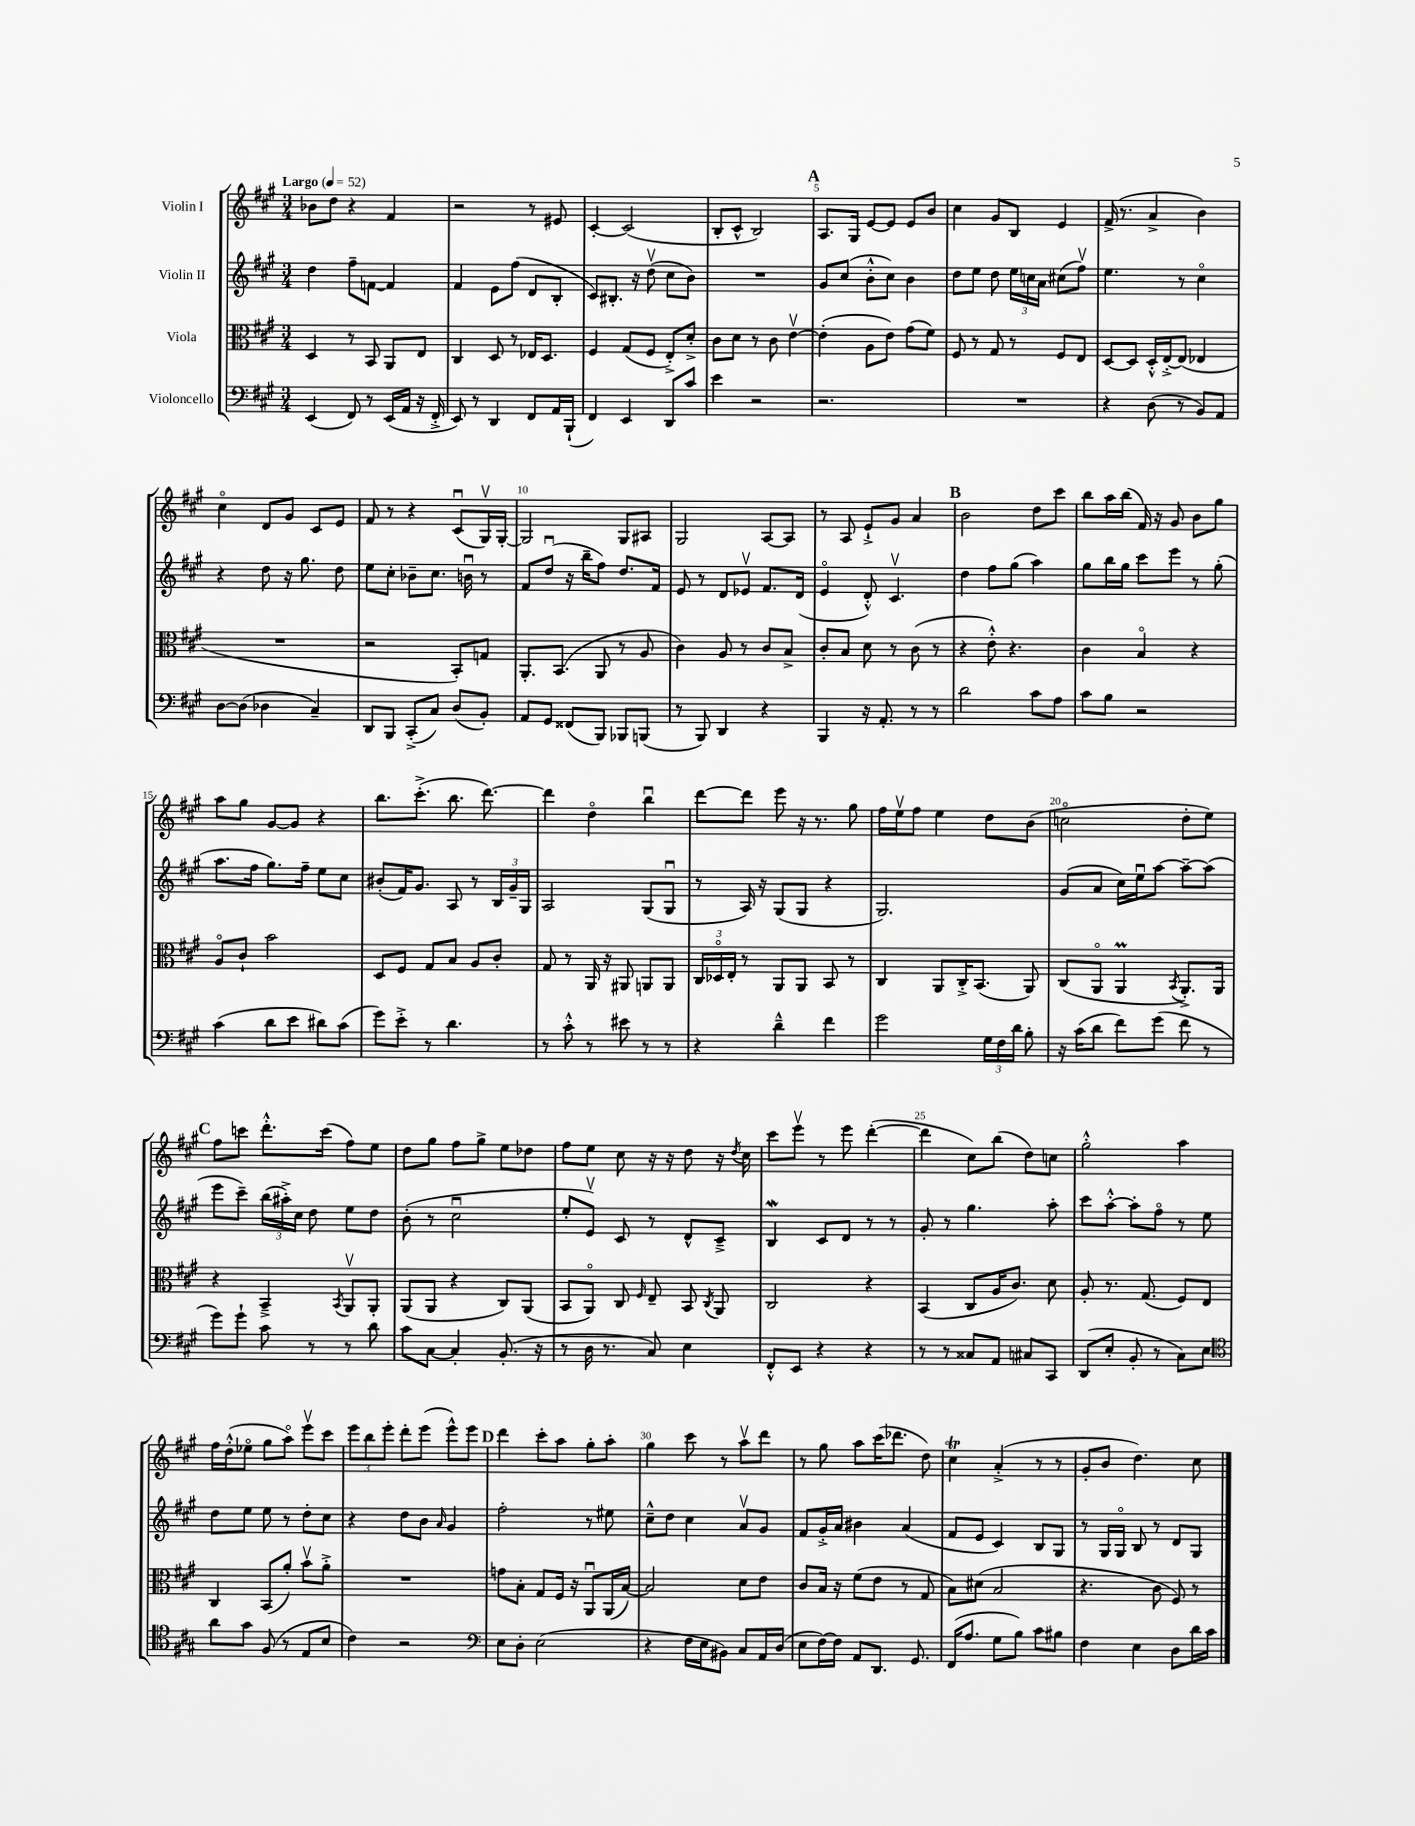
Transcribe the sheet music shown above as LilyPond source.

<<
\new StaffGroup <<
\new Staff = "s0" \with { instrumentName = "Violin I" } {
    \clef treble \key a \major \numericTimeSignature \time 3/4 \tempo "Largo" 4 = 52
    \autoBeamOff bes'8[ d''8] r4 fis'4 |
    r2 r8 eis'8 |
    cis'4~-. cis'2( |
    b8[-. cis'8]-^ b2) |
    \mark \markup { \bold "A" } a8.[ gis16] e'8[~ e'8] e'8[ b'8] |
    cis''4 gis'8[ b8] e'4 |
    fis'16->( r8. a'4-> b'4) |
    cis''4\flageolet d'8[ gis'8] cis'8[ e'8] |
    fis'8 r8 r4 cis'8[\downbow( gis16\upbow) gis16]~-. |
    gis2 gis8[ ais8] |
    gis2 a8[~ a8] |
    r8 a8 e'8[-!-> gis'8] a'4 |
    \mark \markup { \bold "B" } b'2 d''8[ cis'''8] |
    b''8[ a''16 b''16]( fis'16) r16 gis'8 b'8[ gis''8] |
    a''8[ gis''8] gis'8[~ gis'8] r4 |
    b''8.[ cis'''8.]-.->( b''8. d'''8.~) |
    d'''4 d''4\flageolet b''4\downbow |
    d'''8[~ d'''8] e'''8 r16 r8. gis''8 |
    fis''16[ e''16\upbow fis''8] e''4 d''8[ b'8]( |
    c''2\flageolet d''8[-. e''8]) |
    \mark \markup { \bold "C" } fis''8[ c'''8] d'''8.[-.-^ c'''16]( fis''8[) e''8] |
    d''8[ gis''8] fis''8[ gis''8]-> e''8[ des''8] |
    fis''8[ e''8] cis''8 r16 r16 d''8 r16 \acciaccatura { d''8 } cis''16 |
    cis'''8[ e'''8]\upbow r8 e'''8 d'''4~-.( |
    d'''4 cis''8[) b''8]( d''8[) c''8] |
    gis''2-.-^ a''4 |
    fis''16[ d''16-.-^( ees''8]\flageolet gis''8[ a''8]\flageolet) e'''8[\upbow cis'''8] |
    \tuplet 3/2 { e'''8[ b''8 e'''8]-. } d'''8[-. e'''8]( e'''8[-^) e'''8] |
    \mark \markup { \bold "D" } d'''4 cis'''8[-. a''8] gis''8[-. a''8]-. |
    gis''4 cis'''8 r8 a''8[\upbow d'''8] |
    r8 gis''8 a''8[ cis'''16( des'''8.] d''8) |
    cis''4\trill a'4-.->( r8 r8 |
    gis'8[-. b'8] d''4.) cis''8 \bar "|." |
}
\new Staff = "s1" \with { instrumentName = "Violin II" } {
    \clef treble \key a \major \numericTimeSignature \time 3/4
    \autoBeamOff d''4 fis''8[-- f'8]~ f'4 |
    fis'4 e'8[ fis''8]( d'8[ b8]-. |
    cis'8[) bis8.]-. r16 d''8\upbow( cis''8[ b'8]) |
    R2. |
    \mark \markup { \bold "A" } gis'8[ cis''8]( b'8[-.-^ cis''8]) b'4 |
    d''8[ e''8] d''8 \tuplet 3/2 { e''16[ c''16 a'16] } cis''8[( fis''8]\upbow) |
    e''4. r8 cis''4\flageolet |
    r4 d''8 r16 gis''8. d''8 |
    e''8[ cis''8]-. bes'8[-- cis''8.] b'16\downbow r8 |
    fis'8[ d''8]\downbow( r16 b''16[-- fis''8]) d''8.[ fis'16] |
    e'8 r8 d'8[ ees'8]\upbow fis'8.[ d'16]( |
    e'4\flageolet d'8-.-^) cis'4.\upbow |
    \mark \markup { \bold "B" } d''4 fis''8[ gis''8]( a''4) |
    gis''8[ b''16 gis''16] cis'''8[ e'''8] r8 gis''8-.( |
    a''8.[ fis''16] gis''8.[) fis''16]-- e''8[ cis''8] |
    bis'8[-.( fis'16) gis'8.] a8 r8 \tuplet 3/2 { b16[ gis'16-- gis16] } |
    a2 gis8[( gis8]\downbow |
    r8 a16) r16 gis8[( gis8] r4 |
    gis2.) |
    gis'8[( a'8] cis''16[) e''16\downbow a''8]~ a''8[~-- a''8]( |
    \mark \markup { \bold "C" } e'''8[ cis'''8]--) \tuplet 3/2 { b''16[( ais''16-.->) cis''16] } d''8 e''8[ d''8] |
    b'8-.( r8 cis''2\downbow |
    e''8[-. e'8]\upbow) cis'8 r8 d'8[-^ cis'8]---> |
    b4\mordent cis'8[ d'8] r8 r8 |
    gis'8-. r8 gis''4. a''8-. |
    cis'''8[ a''8]~-.-^ a''8[-. fis''8]\flageolet r8 e''8 |
    d''8[ e''8] e''8 r8 d''8[-. cis''8] |
    r4 d''8[ b'8] \grace { a'16 } gis'4 |
    \mark \markup { \bold "D" } fis''2-. r8 eis''8 |
    cis''8[---^ d''8] cis''4 a'8[\upbow gis'8] |
    fis'8[ gis'16-.-> a'16] bis'4 a'4( |
    fis'8[ e'8] cis'4) b8[ gis8] |
    r8 gis16[ gis16]\flageolet b8 r8 d'8[ gis8] \bar "|." |
}
\new Staff = "s2" \with { instrumentName = "Viola" } {
    \clef alto \key a \major \numericTimeSignature \time 3/4
    \autoBeamOff d4 r8 b,8 a,8[ e8] |
    cis4 d8 r8 ees16[ d8.] |
    fis4 gis8[( fis8] e8[-.->) d'8]-.-> |
    cis'8[ d'8] r8 cis'8 e'4~\upbow |
    \mark \markup { \bold "A" } e'4-.( a8[ e'8]) gis'8[( fis'8]) |
    fis8 r8 gis8 r8 fis8[ e8] |
    d8[~ d8] d16[-.-^ e16~-.-> e8]( ees4 |
    R2. |
    r2 b,8[-.) g8] |
    a,8.[-. b,8.]( a,8 r8 a8 |
    cis'4) a8 r8 cis'8[ b8]-> |
    cis'8[-. b8] d'8 r8 cis'8( r8 |
    \mark \markup { \bold "B" } r4 e'8-.-^) r4. |
    cis'4 b4\flageolet r4 |
    a8[\flageolet cis'8]-! b'2 |
    d8[ fis8] gis8[ b8] a8[ cis'8]-. |
    gis8 r8 a,16 r16 ais,8 a,8[ a,8] |
    \tuplet 3/2 { cis16[ des16\flageolet e16]-. } r8 a,8[ a,8] b,8 r8 |
    cis4 a,8[ cis16-.-> b,8.]( a,8) |
    cis8[( a,8]\flageolet a,4\prall \acciaccatura { b,8 } a,8.[-.->) a,16] |
    \mark \markup { \bold "C" } r4 b,4---> \acciaccatura { b,8 } a,8[\upbow a,8]-. |
    a,8[( a,8] r4 cis8[) a,8]( |
    b,8[ a,8]\flageolet) cis8 \grace { fis16 } e8-- b,8 \acciaccatura { cis8 } a,8 |
    cis2 r4 |
    b,4( cis8[ a16 cis'8.]) d'8 |
    a8-. r8. gis8.( fis8[) e8] |
    cis4 b,8[( a'8]-.) b'8[\upbow a'8]-.-> |
    R2. |
    \mark \markup { \bold "D" } g'8[ b8]-. gis8[ fis16] r16 a,8[\downbow a,16( b16]~) |
    b2 d'8[ e'8] |
    cis'8[ b16] r16 fis'8[( e'8] r8 gis8 |
    b8[) dis'8]( b2 |
    r4. cis'8 fis8) r8 \bar "|." |
}
\new Staff = "s3" \with { instrumentName = "Violoncello" } {
    \clef bass \key a \major \numericTimeSignature \time 3/4
    \autoBeamOff e,4( fis,8) r8 e,16[( a,16] r16 fis,16-.-> |
    e,8) r8 d,4 fis,8[ a,16 b,,16]-!( |
    fis,4) e,4 d,8[ cis'8] |
    e'4 r2 |
    \mark \markup { \bold "A" } r2. |
    R2. |
    r4 d8( r8 b,8[) a,8] |
    d8[~ d8]( des4 cis4--) |
    d,8[ b,,8] cis,8[-.->( cis8]) d8[( b,8]-.) |
    a,8[ gis,8] fisis,8[( b,,8]) bes,,8[ b,,8]( |
    r8 b,,8) d,4 r4 |
    b,,4 r16 a,8.-. r8 r8 |
    \mark \markup { \bold "B" } d'2 cis'8[ a8] |
    cis'8[ b8] r2 |
    cis'4( d'8[ e'8] dis'8[) cis'8]( |
    gis'8[) e'8]-.-> r8 d'4. |
    r8 cis'8-.-^ r8 eis'8 r8 r8 |
    r4 d'4---^ fis'4 |
    gis'2 \tuplet 3/2 { gis16[ fis16 d'16] } b8-. |
    r16 cis'16[( d'8] fis'8[) gis'8]( fis'8 r8 |
    \mark \markup { \bold "C" } gis'8[) gis'8]-! cis'8 r8 r8 d'8 |
    cis'8[ cis8]~ cis4-. b,8.-.( r16 |
    r8 d16 r8. cis8) e4 |
    fis,8[-.-^ e,8] r4 r4 |
    r8 r8 cisis8[ a,8] cis8[ cis,8] |
    d,8[( e8]-. b,8-. r8 cis8[) e8] |
    \clef tenor a'8[ gis'8] fis8( r8 e8[ b8] |
    cis'4) r2 |
    \mark \markup { \bold "D" } \clef bass e8[ d8]-. e2( |
    r4 fis16[ e16 bis,8]) cis8[ a,16 d16]( |
    e8[ fis16~) fis16] a,8[ d,8.] gis,8. |
    fis,16[( a8.] gis8[ b8]) cis'8[ bis8] |
    fis4 e4 d8[ d'16 cis'16] \bar "|." |
}
>>
>>
\layout { \context { \Score \override BarNumber.break-visibility = ##(#f #t #t) barNumberVisibility = #(every-nth-bar-number-visible 5) } }
